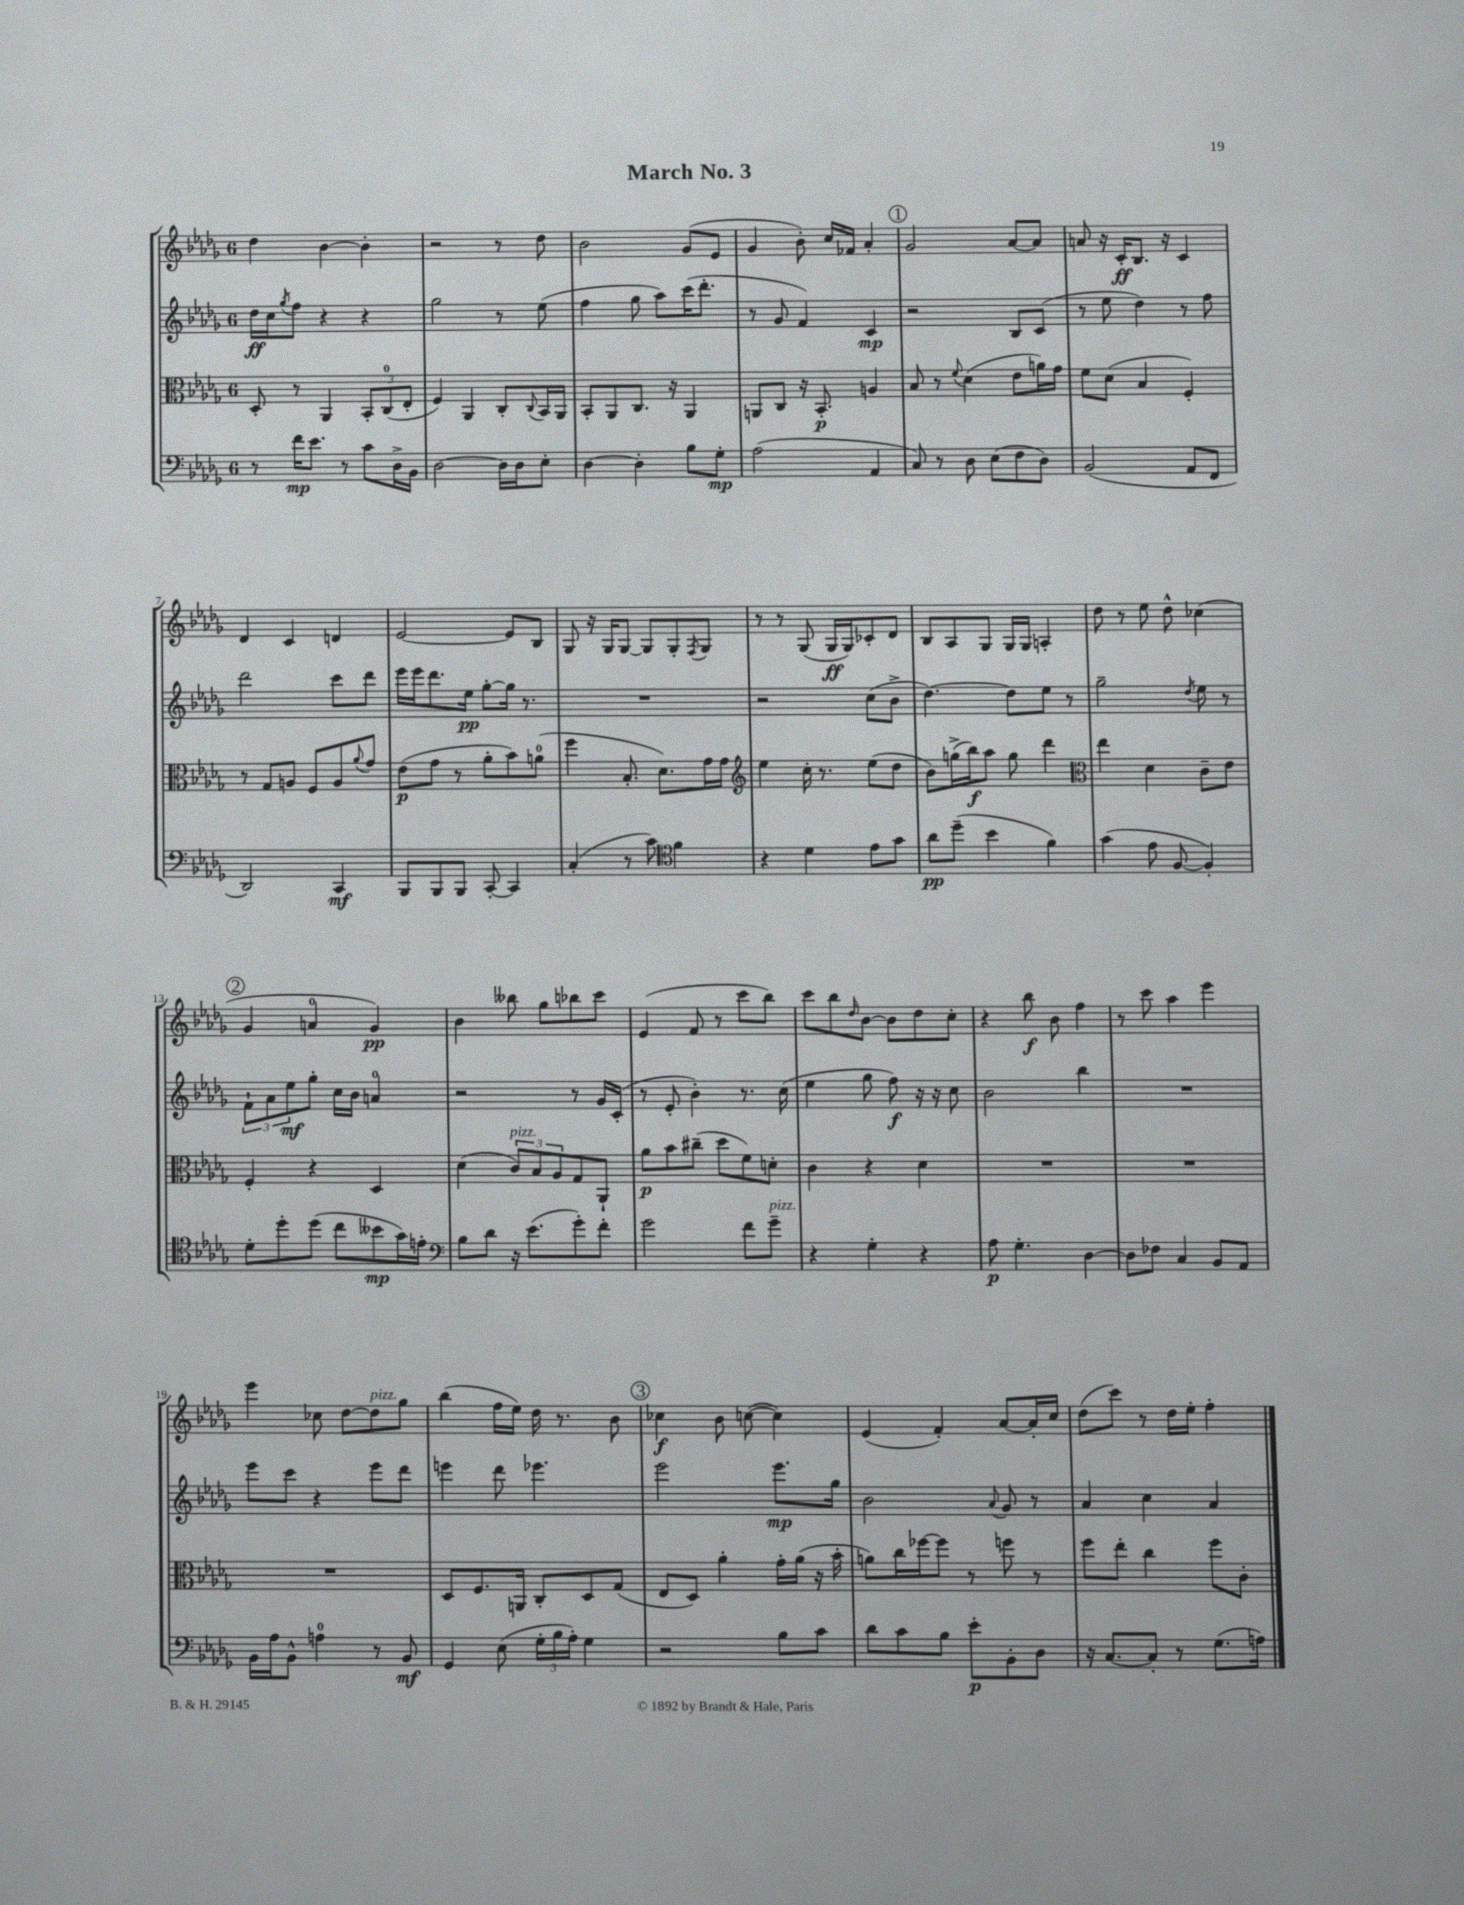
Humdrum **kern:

**kern	**kern	**kern	**kern
*staff4	*staff3	*staff2	*staff1
*clefF4	*clefC3	*clefG2	*clefG2
*k[b-e-a-d-g-]	*k[b-e-a-d-g-]	*k[b-e-a-d-g-]	*k[b-e-a-d-g-]
*M6/8	*M6/8	*M6/8	*M6/8
8r	8D-'	16dd-	4dd-
.	.	16cc	.
.	.	8qgg-	.
16f	8r	8ff	.
8.e-	.	.	.
.	4AA-	4r	[4b-
8r	.	.	.
8c	12BB-'	4r	4b-']
.	(12C	.	.
16D-^	.	.	.
.	12E-'	.	.
16BB-	.	.	.
=	=	=	=
[2D-	4F)	2gg-	2r
.	4AA-	.	.
16D-]	8C'	8r	8r
16D-	.	.	.
.	8qqC	.	.
8E-'	16BB-	(8ee-	8dd-
.	16AA-	.	.
=	=	=	=
[4D-	8BB-'	4ff	2b-
.	8AA-	.	.
4D-']	8.C	8gg-	.
.	.	8aa-)	.
.	16r	.	.
8B-	4AA-	(16ccc	(8g-
.	.	8.ddd-'	.
8G-'	.	.	8e-
=	=	=	=
(2A-	8AA	8r	4g-
.	8C	8g-	.
.	16r	4f)	8b-')
.	8.BB-'	.	.
.	.	.	16cc
.	.	.	16f-
4AA-	4A	4c	4a-'
=	=	=	=
8C)	8B-	2r	2g-
8r	8r	.	.
.	8qqf	.	.
8D-	(4d-	.	.
(8E-	.	.	.
8F	8e-	8B-	[8a-
8D-)	16a)	(8c	8a-]
.	16g-	.	.
=	=	=	=
(2BB-	8f	8r	8a
.	(8d-	8ee-	16r
.	.	.	16c'
.	4B-	4dd-)	8.B-
.	.	.	16r
8AA-	4F')	8r	4c
8FF	.	8ff	.
=	=	=	=
2DD-)	8r	2ddd-	4d-
.	8G-	.	.
.	8A	.	4c
.	8F	.	.
4CC	8A	8ccc	4d
.	8qqa-	.	.
.	8g-	8ddd-	.
=	=	=	=
8BBB-	(8e-	16eee-	[2e-
.	.	16eee-	.
8BBB-	8g-	8.ddd-	.
8BBB-	8r	.	.
.	.	16ee-	.
[8CC'	8a-'	[8gg-'	.
4CC]	8b-)	16gg-]	8e-]
.	.	8.r	.
.	(8a	.	8B-
=	=	=	=
(4C'	4ff	2.r	8G-
.	.	.	16r
.	.	.	16G-
8r	8.B-'	.	[8G-
8c)	.	.	8G-]
.	8.d-)	.	.
*clefC4	*	*	*
4f	.	.	8G-'
.	.	.	8qF
.	16g-	.	8G-
.	16g-	.	.
=	=	=	=
*	*clefG2	*	*
4r	4ee-	2r	8r
.	.	.	8r
4d-	16cc'	.	(8G-
.	8.r	.	.
.	.	.	16G-
.	.	.	16G-)
8e-	(8ee-	(8cc	8c-'
8g-	8dd-	8b-^	8d-
=	=	=	=
8a-	8b-)	[4.dd-)	8B-
(8dd-~	(16gg^	.	8A-
.	16bb-)	.	.
4b-	8aa-	.	8G-
.	8gg	8dd-]	16G-
.	.	.	16G-
4f)	4ddd-	8ee-	4A'
.	.	8r	.
=	=	=	=
*	*clefC3	*	*
(4g-	4ee-	2gg-~	8dd-
.	.	.	8r
8e-	4d-	.	8ee-
[8F	.	.	8dd-^^
.	.	8qdd-	.
4F'])	8c~	8ee-	(4cc-
.	8e-	8r	.
=	=	=	=
8d-'	4F'	12f`	4g-
.	.	12a-	.
8dd-'	.	.	.
.	.	12ee-	.
(8dd-	4r	8gg-'	4a
8cc	.	16cc	.
.	.	16b-	.
8b--	4D-	4a	4g-)
16g-)	.	.	.
16e'	.	.	.
=	=	=	=
*clefF4	*	*	*
8B-	(4d-	2r	4b-
8d-	.	.	.
16r	12c)	.	8bb--
(8.e-	.	.	.
.	12B-	.	.
.	.	.	8gg-
.	12A-	.	.
8g-')	8G-	8r	8bb-
8f'	8AA-`	16g-	8ccc
.	.	(16c'	.
=	=	=	=
2g-	8a-	8r	(4e-
.	8b-	8e-'	.
.	(8cc#~	4b-')	8f
.	8dd-	.	8r
8f	8f)	8.r	8ccc
8g-~	8d'	.	8bb-)
.	.	(16cc	.
=	=	=	=
4r	4c	4ee-	8ccc
.	.	.	8bb-
.	.	.	16qqdd-
4G-'	4r	8gg-	[8b-
.	.	8ff)	8b-]
4r	4d-	16r	8dd-
.	.	16r	.
.	.	8cc	8cc'
=	=	=	=
8A-	2.r	2b-	4r
4.G-'	.	.	.
.	.	.	8bb-
.	.	.	8b-
[4D-	.	4bb-	4ff
=	=	=	=
8D-]	2.r	2.r	8r
8F-	.	.	8ccc
4C	.	.	4aa-
8BB-	.	.	4eee-
8AA-	.	.	.
=	=	=	=
16BB-	2.r	8eee-	4eee-
16A-	.	.	.
8BB-^^	.	8ccc	.
4A	.	4r	8cc-
.	.	.	[8dd-
8r	.	8eee-	8dd-]
8BB-	.	8ddd-	8gg-
=	=	=	=
4GG-	8D-	4eee	(4bb-
.	8.F	.	.
(8E-	.	8ddd-	16ff
.	16AA	.	16ee-)
24G-'	8C'	4.eee-	16dd-
24B-	.	.	.
.	.	.	8.r
24A-')	.	.	.
4G-	8D-	.	.
.	(8G-	.	8b-
=	=	=	=
2r	8E-	2eee-	4cc-
.	8D-)	.	.
.	4a-'	.	8b-
.	.	.	([8cc
8B-	16g-'	8.eee-	4cc])
.	(16a-	.	.
8c	16r	.	.
.	16b-'	16gg-	.
=	=	=	=
8d-	8a)	2b-	(4e-
8c	16cc	.	.
.	[16ff-	.	.
8B-	8ff-]	.	4f')
8e-'	8r	.	.
.	.	8qqa-	.
8BB-'	8ff	8g-	[8a-
8D-	8r	8r	16a-']
.	.	.	16cc
=	=	=	=
16r	8ff	4a-	(8dd-
[8.C	.	.	.
.	8ee-'	.	8ccc)
8C']	4cc	4cc	8r
8r	.	.	16dd-
.	.	.	16ee-'
(8.G-	8ff	4a-	4ff'
.	8c'	.	.
16A)	.	.	.
==	==	==	==
*-	*-	*-	*-
